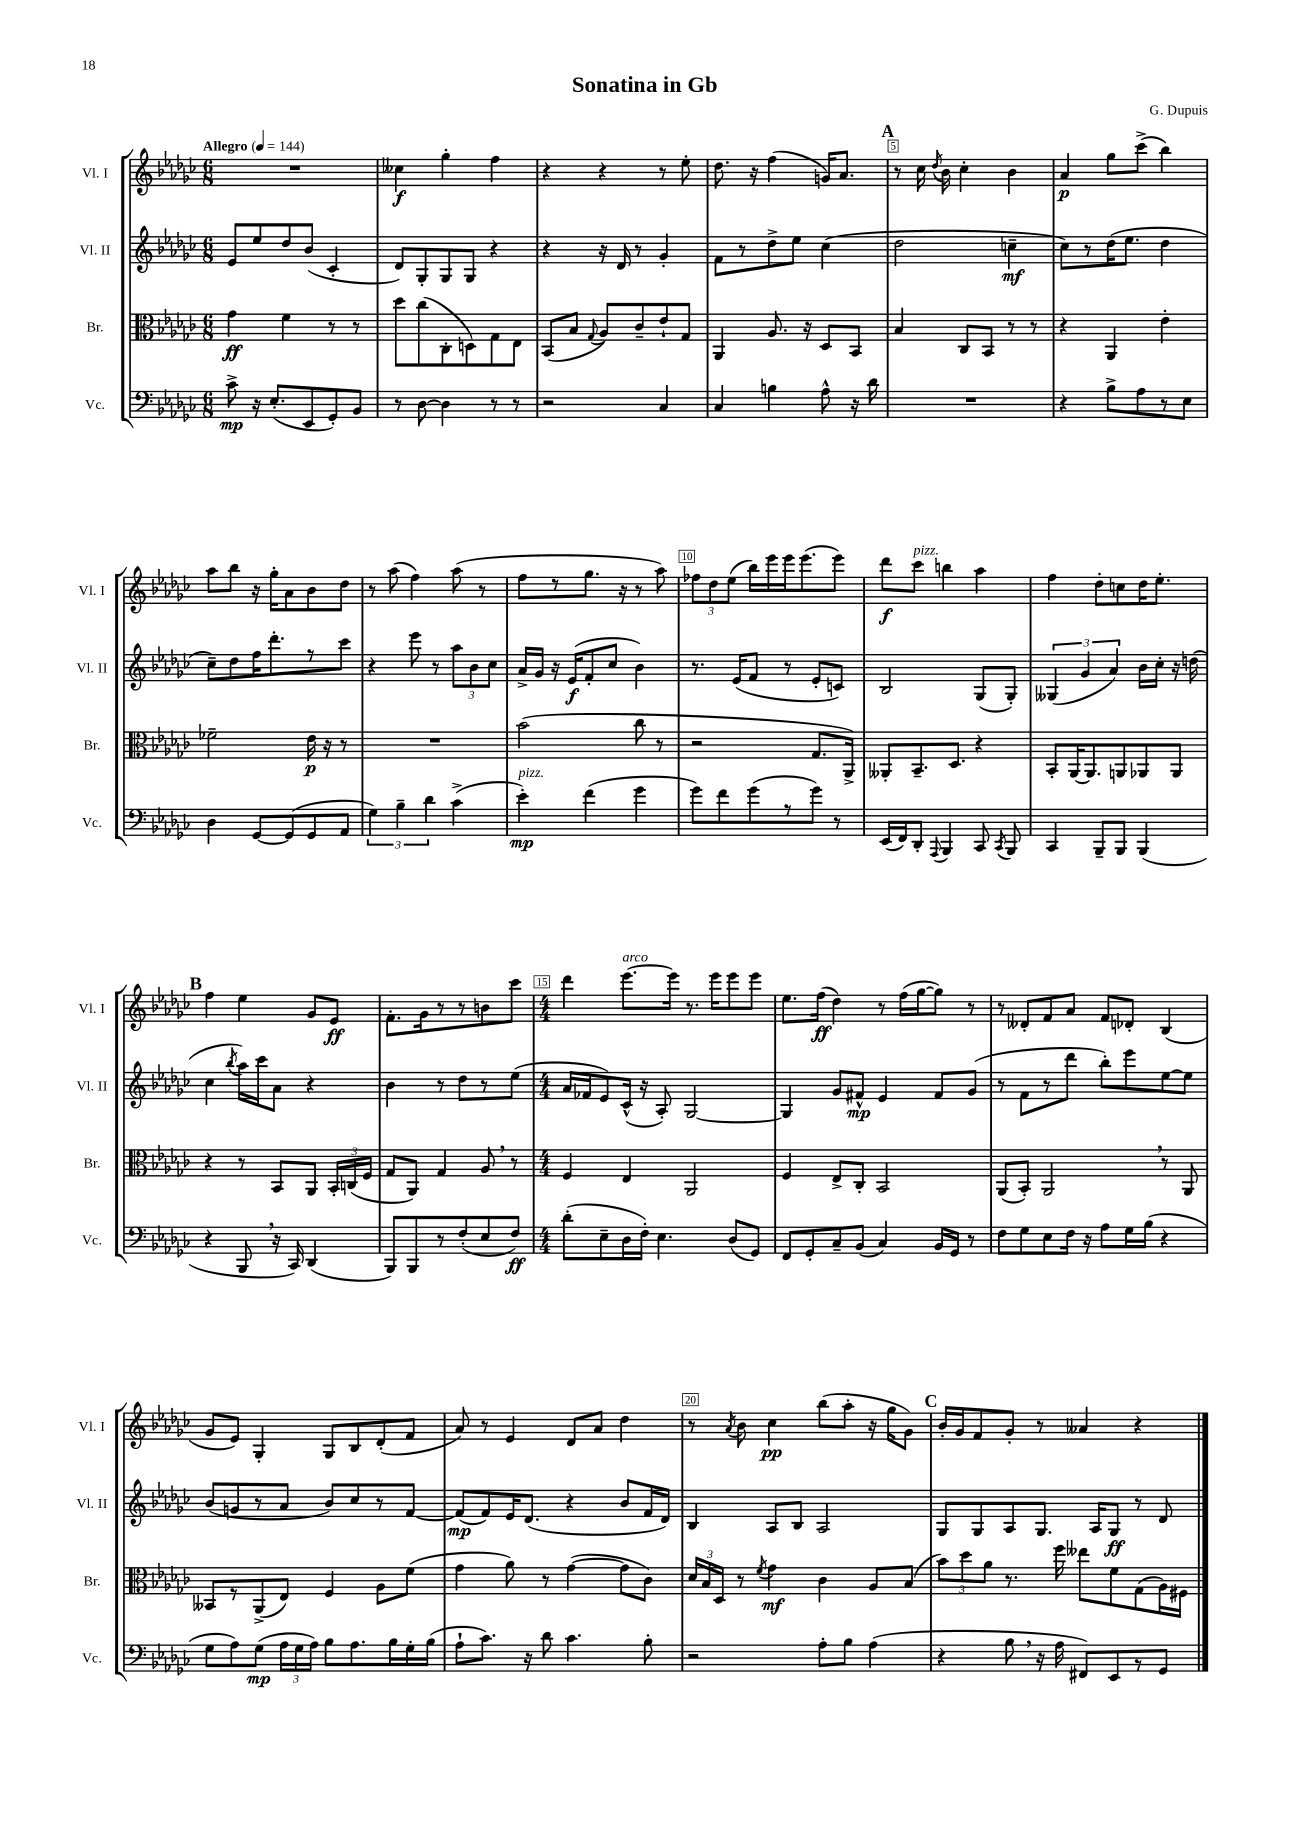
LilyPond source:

\header { title = "Sonatina in Gb" composer = "G. Dupuis" }
<<
\new StaffGroup <<
\new Staff = "s0" \with { instrumentName = "Vl. I" shortInstrumentName = "Vl. I" } {
    \clef treble \key ges \major \numericTimeSignature \time 6/8 \tempo "Allegro" 4 = 144
    \autoBeamOff R2. |
    ceses''4\f ges''4-. f''4 |
    r4 r4 r8 ees''8-. |
    des''8. r16 f''4( g'16[) aes'8.] |
    \mark \markup { \bold "A" } r8 ces''16 \acciaccatura { des''8 } bes'16 ces''4-. bes'4 |
    aes'4\p ges''8[ ces'''8]->( bes''4) |
    aes''8[ bes''8] r16 ges''16[-. aes'8 bes'8 des''8] |
    r8 aes''8( f''4) aes''8( r8 |
    f''8[ r8 ges''8.] r16 r8 aes''8) |
    \tuplet 3/2 { fes''8[ des''8 ees''8]( } bes''16[) ees'''16 ees'''16 ees'''8.( ees'''8]) |
    des'''8[\f ces'''8]^\markup { \italic "pizz." } b''4 aes''4 |
    f''4 des''8[-. c''8 des''16 ees''8.]-. |
    \mark \markup { \bold "B" } f''4 ees''4 ges'8[ ees'8]\ff |
    f'8.[-. ges'16 r8 r8 b'8 ces'''8] |
    \numericTimeSignature \time 4/4 des'''4 ees'''8.[~^\markup { \italic "arco" } ees'''16] r8. ees'''16[ ees'''8 ees'''8] |
    ees''8.[ f''16]\ff( des''4) r8 f''16[( ges''16~ ges''8]) r8 |
    r8 deses'8[-. f'8 aes'8] f'8[ des'8]-. bes4( |
    ges'8[ ees'8]) ges4-. ges8[ bes8 des'8-.( f'8] |
    aes'8) r8 ees'4 des'8[ aes'8] des''4 |
    r8 \acciaccatura { aes'8 } bes'8 ces''4\pp bes''8[( aes''8]-. r16 ges''16[ ges'8]) |
    \mark \markup { \bold "C" } bes'16[-. ges'16 f'8 ges'8]-. r8 aeses'4 r4 \bar "|." |
}
\new Staff = "s1" \with { instrumentName = "Vl. II" shortInstrumentName = "Vl. II" } {
    \clef treble \key ges \major \numericTimeSignature \time 6/8
    \autoBeamOff ees'8[ ees''8 des''8 bes'8]( ces'4-. |
    des'8[) ges8-. ges8 ges8] r4 |
    r4 r16 des'16 r8 ges'4-. |
    f'8[ r8 des''8-> ees''8] ces''4( |
    \mark \markup { \bold "A" } des''2 c''4--\mf |
    ces''8[) r8 des''16( ees''8.] des''4 |
    ces''8[--) des''8 f''16 des'''8.-. r8 ces'''8] |
    r4 ees'''8 r8 \tuplet 3/2 { aes''8[ bes'8 ces''8] } |
    aes'16[-> ges'16] r16 ees'16[\f( f'8-. ces''8] bes'4) |
    r8. ees'16[( f'8] r8 ees'8[-. c'8]) |
    bes2 ges8[( ges8]-.) |
    \tuplet 3/2 { geses4( ges'4 aes'4) } bes'16[ ces''16]-. r16 d''16( |
    \mark \markup { \bold "B" } ces''4 \acciaccatura { bes''8 } aes''16[) ces'''16 aes'8] r4 |
    bes'4 r8 des''8[ r8 ees''8]( |
    \numericTimeSignature \time 4/4 aes'16[ fes'16 ees'8) ces'16]-^( r16 aes8-.) ges2~ |
    ges4 ges'8[ fis'8]-^\mp ees'4 fis'8[ ges'8]( |
    r8 f'8[ r8 des'''8] bes''8[-.) ees'''8 ees''8~ ees''8] |
    bes'8[( g'8 r8 aes'8] bes'8[) ces''8 r8 f'8]~ |
    f'8[\mp( f'8) ees'16 des'8.]( r4 bes'8[ f'16 des'16]) |
    bes4 aes8[ bes8] aes2 |
    \mark \markup { \bold "C" } ges8[ ges8 aes8 ges8.] aes16[ ges8]\ff r8 des'8 \bar "|." |
}
\new Staff = "s2" \with { instrumentName = "Br." shortInstrumentName = "Br." } {
    \clef alto \key ges \major \numericTimeSignature \time 6/8
    \autoBeamOff ges'4\ff f'4 r8 r8 |
    des''8[ ces''8( ces8-. d8) ges8 ees8] |
    bes,8[( bes8] \appoggiatura { ges8 } aes8[) ces'8-- ees'8-! ges8] |
    aes,4 aes8. r16 des8[ bes,8] |
    \mark \markup { \bold "A" } bes4 ces8[ bes,8] r8 r8 |
    r4 aes,4 ees'4-. |
    fes'2-- ees'16\p r16 r8 |
    R2. |
    bes'2( ces''8 r8 |
    r2 ges8.[ aes,16]->) |
    aeses,8[-. bes,8.-- des8.] r4 |
    bes,8[-. aes,16~ aes,8. a,8 aes,8 aes,8] |
    \mark \markup { \bold "B" } r4 r8 bes,8[ aes,8] \tuplet 3/2 { bes,16[-. c16( f16] } |
    ges8[ aes,8]) ges4 aes8 \breathe r8 |
    \numericTimeSignature \time 4/4 f4 ees4 aes,2 |
    f4 ees8[-> ces8]-. bes,2 |
    aes,8[( bes,8]-.) aes,2 \breathe r8 aes,8 |
    beses,8[ r8 aes,8->( ees8]) f4 aes8[ f'8]( |
    ges'4 aes'8) r8 ges'4~( ges'8[ ces'8]) |
    \tuplet 3/2 { des'16[ bes16 des16] } r8 \acciaccatura { f'8 } ges'4\mf ces'4 aes8[ bes8]( |
    \mark \markup { \bold "C" } \tuplet 3/2 { bes'8[) des''8 aes'8] } r8. f''16 eeses''8[ f'8 ges8( aes16) fis16] \bar "|." |
}
\new Staff = "s3" \with { instrumentName = "Vc." shortInstrumentName = "Vc." } {
    \clef bass \key ges \major \numericTimeSignature \time 6/8
    \autoBeamOff ces'8->\mp r16 ees8.[-.( ees,8 ges,8-.) bes,8] |
    r8 des8~ des4 r8 r8 |
    r2 ces4 |
    ces4 b4 aes8-^ r16 des'16 |
    \mark \markup { \bold "A" } R2. |
    r4 bes8[-> aes8 r8 ees8] |
    des4 ges,8[~ ges,8( ges,8 aes,8] |
    \tuplet 3/2 { ges4) bes4-- des'4 } ces'4->( |
    ees'4-.\mp^\markup { \italic "pizz." }) f'4( ges'4 |
    ges'8[) f'8 ges'8( r8 ges'8]) r8 |
    ees,16[( f,16) des,8]-. \appoggiatura { aes,,8 } bes,,4 ces,8 \acciaccatura { ces,8 } bes,,8 |
    ces,4 bes,,8[-- bes,,8] bes,,4( |
    \mark \markup { \bold "B" } r4 bes,,8 \breathe r16 ces,16) des,4( |
    bes,,8[) bes,,8 r8 f8-.( ees8 f8]\ff) |
    \numericTimeSignature \time 4/4 des'8[-.( ees8-- des16 f16]-.) ees4. des8[( ges,8]) |
    f,8[ ges,8-. ces8-- bes,8]( ces4) bes,16[ ges,16] r8 |
    f8[ ges8 ees8 f16] r16 aes8[ ges16 bes16]( r4 |
    ges8[ aes8) ges8]\mp( \tuplet 3/2 { aes16[ ges16 aes16]) } bes8[ aes8. bes16 ges16-. bes16]( |
    aes8[-! ces'8.]) r16 des'8 ces'4. bes8-. |
    r2 aes8[-. bes8] aes4( |
    \mark \markup { \bold "C" } r4 bes8 \breathe r16 aes16 fis,8[) ees,8 r8 ges,8] \bar "|." |
}
>>
>>
\layout { \context { \Score \override BarNumber.break-visibility = ##(#f #t #t) barNumberVisibility = #(every-nth-bar-number-visible 5) \override BarNumber.stencil = #(make-stencil-boxer 0.1 0.3 ly:text-interface::print) } }
